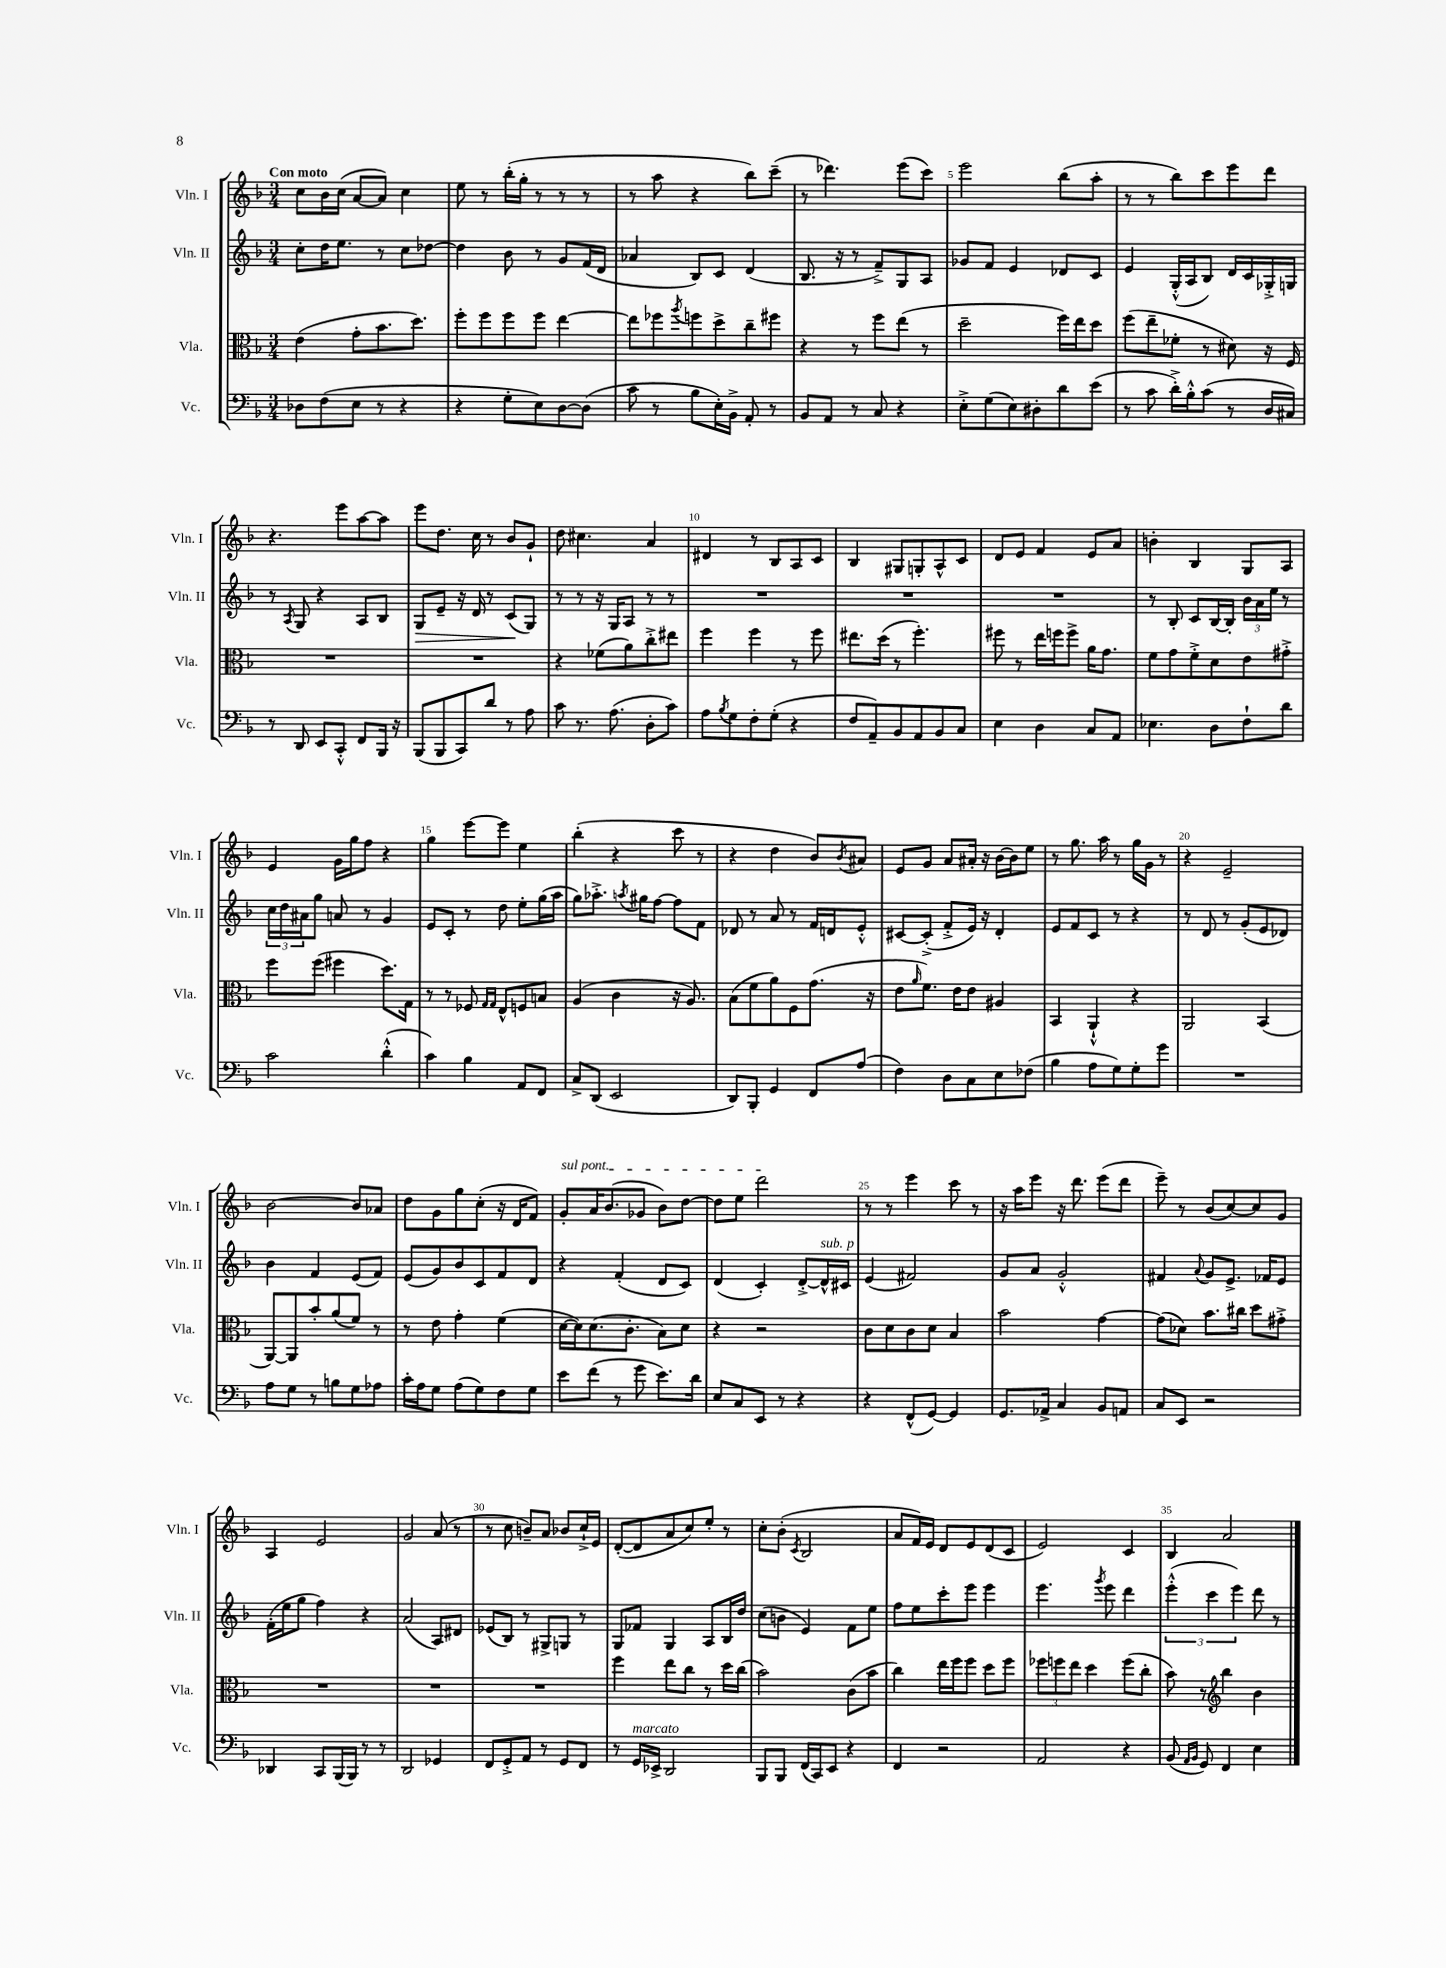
<<
\new StaffGroup <<
\new Staff = "s0" \with { instrumentName = "Vln. I" shortInstrumentName = "Vln. I" } {
    \clef treble \key f \major \numericTimeSignature \time 3/4 \tempo "Con moto"
    c''8 bes'16 c''16( a'8~ a'8) c''4 |
    e''8 r8 bes''16-.( g''16-. r8 r8 r8 |
    r8 a''8 r4 bes''8) c'''8--( |
    r8 des'''4.) e'''8( c'''8) |
    e'''2 bes''8( a''8-. |
    r8 r8 bes''8) c'''8 e'''8 d'''8 |
    r4. e'''8 a''8~ a''8 |
    e'''8 d''8. c''16 r8 bes'8 g'8-! |
    d''8 cis''4. a'4 |
    dis'4 r8 bes8 a8 c'8 |
    bes4 gis8 g8-. a8-^ c'8 |
    d'8 e'8 f'4 e'8 a'8 |
    b'4-. bes4 g8 a8 |
    e'4 g'16 g''16 f''8 r4 |
    g''4 e'''8~ e'''8 e''4 |
    bes''4-.( r4 c'''8 r8 |
    r4 d''4 bes'8) \acciaccatura { bes'8 } ais'8 |
    e'8 g'8 a'8 ais'16-. r16 bes'16~ bes'16 e''8 |
    r8 g''8. a''16 r8 g''16 g'16 r8 |
    r4 e'2-- |
    bes'2~ bes'8 aes'8 |
    d''8 g'8 g''8 c''8-.( r16 d'16 f'8) |
    \once \override TextSpanner.bound-details.left.text = \markup { \italic "sul pont." } g'8-.\startTextSpan a'16 bes'8.( ges'8 bes'8) d''8~ |
    d''8 e''8 d'''2\stopTextSpan |
    r8 r8 e'''4 c'''8 r8 |
    r16 a''16 e'''8 r16 d'''8. e'''8( d'''8 |
    e'''8--) r8 bes'8( c''8~) c''8 g'8 |
    a4 e'2 |
    g'2 a'8( r8 |
    r8 c''8 b'8--) a'8 bes'8 c''16-!-> e'16 |
    d'8~-.( d'8 a'8 c''8) e''8-. r8 |
    c''8-. bes'8-.( \acciaccatura { c'8 } bes2 |
    a'8 f'16) e'16 d'8 e'8 d'8( c'8 |
    e'2) c'4 |
    bes4 a'2 \bar "|." |
}
\new Staff = "s1" \with { instrumentName = "Vln. II" shortInstrumentName = "Vln. II" } {
    \clef treble \key f \major \numericTimeSignature \time 3/4
    c''8-. d''16 e''8. r8 c''8 des''8~ |
    des''4 bes'8 r8 g'8 f'16( d'16 |
    aes'4 bes8) c'8 d'4( |
    bes8. r16 r8 f'8--->) g8 a8 |
    ges'8 f'8 e'4 des'8 c'8 |
    e'4 g16-.-^( a16 bes8) d'16 c'16 ges16-.-> g16 |
    r8 \acciaccatura { a8 } g8 r4 a8 bes8 |
    g8\> e'8-- r16 d'16 r8 c'8\!( g8) |
    r8 r8 r16 g16 a8 r8 r8 |
    R2. |
    R2. |
    R2. |
    r8 bes8-. c'8 bes16~ bes16-. \tuplet 3/2 { bes'16 a'16 e''16 } r8 |
    \tuplet 3/2 { c''16 d''16 ais'16 } g''8 a'8 r8 g'4 |
    e'8 c'8-. r8 d''8 e''8-. g''16( a''16 |
    g''8) aes''8.-.-> \acciaccatura { a''8 } gis''16 f''8~ f''8 f'8 |
    des'8 r8 a'8 r8 f'16 d'16 e'8-.-^ |
    cis'8~ cis'8-.->( f'8-.-> e'16) r16 d'4-. |
    e'8 f'8 c'8 r8 r4 |
    r8 d'8 r8 g'8-.( e'8 des'8) |
    bes'4 f'4 e'8( f'8) |
    e'8( g'8) bes'8 c'8 f'8 d'8 |
    r4 f'4-.( d'8 c'8) |
    d'4( c'4-.) d'8~-.-> d'16-^^\markup { \italic "sub. p" } cis'16 |
    e'4( fis'2) |
    g'8 a'8 g'2-.-^ |
    fis'4 \appoggiatura { a'8 } g'8 e'8.-> fes'16 e'8 |
    f'16-.( e''16 g''8 f''4) r4 |
    a'2( a8) dis'8 |
    ees'8( bes8) r8 gis8-> g8 r8 |
    g8 fes'8 g4 a8 bes16 d''16 |
    c''8( b'8 e'4) f'8 e''8 |
    f''8 e''8 c'''8-. e'''8 e'''4 |
    e'''4. \acciaccatura { g'''8 } e'''8 d'''4 |
    \tuplet 3/2 { e'''4-.-^( c'''4 e'''4) } d'''8 r8 \bar "|." |
}
\new Staff = "s2" \with { instrumentName = "Vla." shortInstrumentName = "Vla." } {
    \clef alto \key f \major \numericTimeSignature \time 3/4
    e'4( g'8-. bes'8. d''8.) |
    f''8-. f''8 f''8 f''8 e''4~ |
    e''8 fes''8 \acciaccatura { a''8 } f''8 d''8-> c''8-- fis''8 |
    r4 r8 f''8 e''8( r8 |
    d''2-- f''16) e''16 d''8 |
    f''8( e''8-- fes'8-. r8 dis'8) r16 f16 |
    R2. |
    R2. |
    r4 fes'8( a'8) c''8-.-> eis''8 |
    f''4 f''4 r8 f''8 |
    eis''8. d''16( r8 f''4.-.) |
    fis''8 r8 e''16 f''16 f''8-> a'16 g'8. |
    f'8 g'8 f'8-.-> d'8 e'8 gis'8-.-> |
    f''8 f''8( fis''4 d''8.) g16 |
    r8 r8 fes8 \grace { g16 g16 } e8-^ f8 b8 |
    a4( c'4 r16 a8.) |
    bes8( f'8 a'8) f8 g'8.( r16 |
    e'8 \grace { a'16 } f'8.) e'16 e'8 ais4 |
    bes,4 a,4-!-^ r4 |
    a,2 bes,4( |
    a,8~) a,8 bes'8-. a'8( f'8) r8 |
    r8 e'8 g'4-. f'4( |
    d'16~ d'16) d'8.( c'8.-. bes8) d'8 |
    r4 r2 |
    c'8 d'8 c'8 d'8 bes4 |
    bes'2 g'4~ |
    g'8( des'8) bes'8. cis''16 d''8 gis'8-.-> |
    R2. |
    R2. |
    R2. |
    f''4 e''8 c''8 r8 d''16 c''16( |
    bes'2) c'8( bes'8 |
    c''4) e''16 f''16 f''8 d''8 f''8 |
    \tuplet 3/2 { fes''8 f''8 e''8 } d''4 f''8( c''8-. |
    bes'8) r8 \clef treble bes''4 bes'4 \bar "|." |
}
\new Staff = "s3" \with { instrumentName = "Vc." shortInstrumentName = "Vc." } {
    \clef bass \key f \major \numericTimeSignature \time 3/4
    des8 f8( e8 r8 r4 |
    r4 g8-. e8) d8~ d8( |
    c'8 r8 bes8 e16-.) bes,16-> a,8-. r8 |
    bes,8 a,8 r8 c8 r4 |
    e8-.-> g8( e8) dis8-. d'8 e'8( |
    r8 c'8 d'16-.->) bes16-.-^ c'8( r8 d16 cis16) |
    r8 d,8 e,8 c,8-.-^ f,8 bes,,16 r16 |
    bes,,8( bes,,8 c,8) d'8 r8 a8 |
    c'8 r8. a8.( d8-. c'8) |
    a8 \acciaccatura { bes8 } g8 f8-. g8-.( r4 |
    f8 a,8--) bes,8 a,8 bes,8 c8 |
    e4 d4 c8 a,8 |
    ees4. d8 f8-! d'8 |
    c'2 d'4-.-^( |
    c'4) bes4 a,8 f,8 |
    c8-> d,8( e,2 |
    d,8) bes,,8-. g,4 f,8 a8( |
    f4) d8 c8 e8 fes8( |
    bes4 a8 g8) g8-. g'8 |
    R2. |
    a8 g8 r8 b8 g8 aes8 |
    c'16-. a16 g8 a8( g8) f8 g8 |
    e'8 f'8( r8 g'8 e'8.) d'16 |
    e8 c8 e,8 r8 r4 |
    r4 f,8-^( g,8~) g,4 |
    g,8. aes,16-> c4 bes,8 a,8 |
    c8 e,8 r2 |
    des,4 c,8 bes,,16( bes,,16) r8 r8 |
    d,2 ges,4 |
    f,8 g,8-.-> a,8 r8 g,8 f,8 |
    r8 g,16^\markup { \italic "marcato" } ees,16-> d,2 |
    bes,,8 bes,,8 f,16( c,16) e,8 r4 |
    f,4 r2 |
    a,2 r4 |
    bes,8( \grace { a,16 bes,16 } g,8) f,4 e4 \bar "|." |
}
>>
>>
\layout { \context { \Score \override BarNumber.break-visibility = ##(#f #t #t) barNumberVisibility = #(every-nth-bar-number-visible 5) } }
